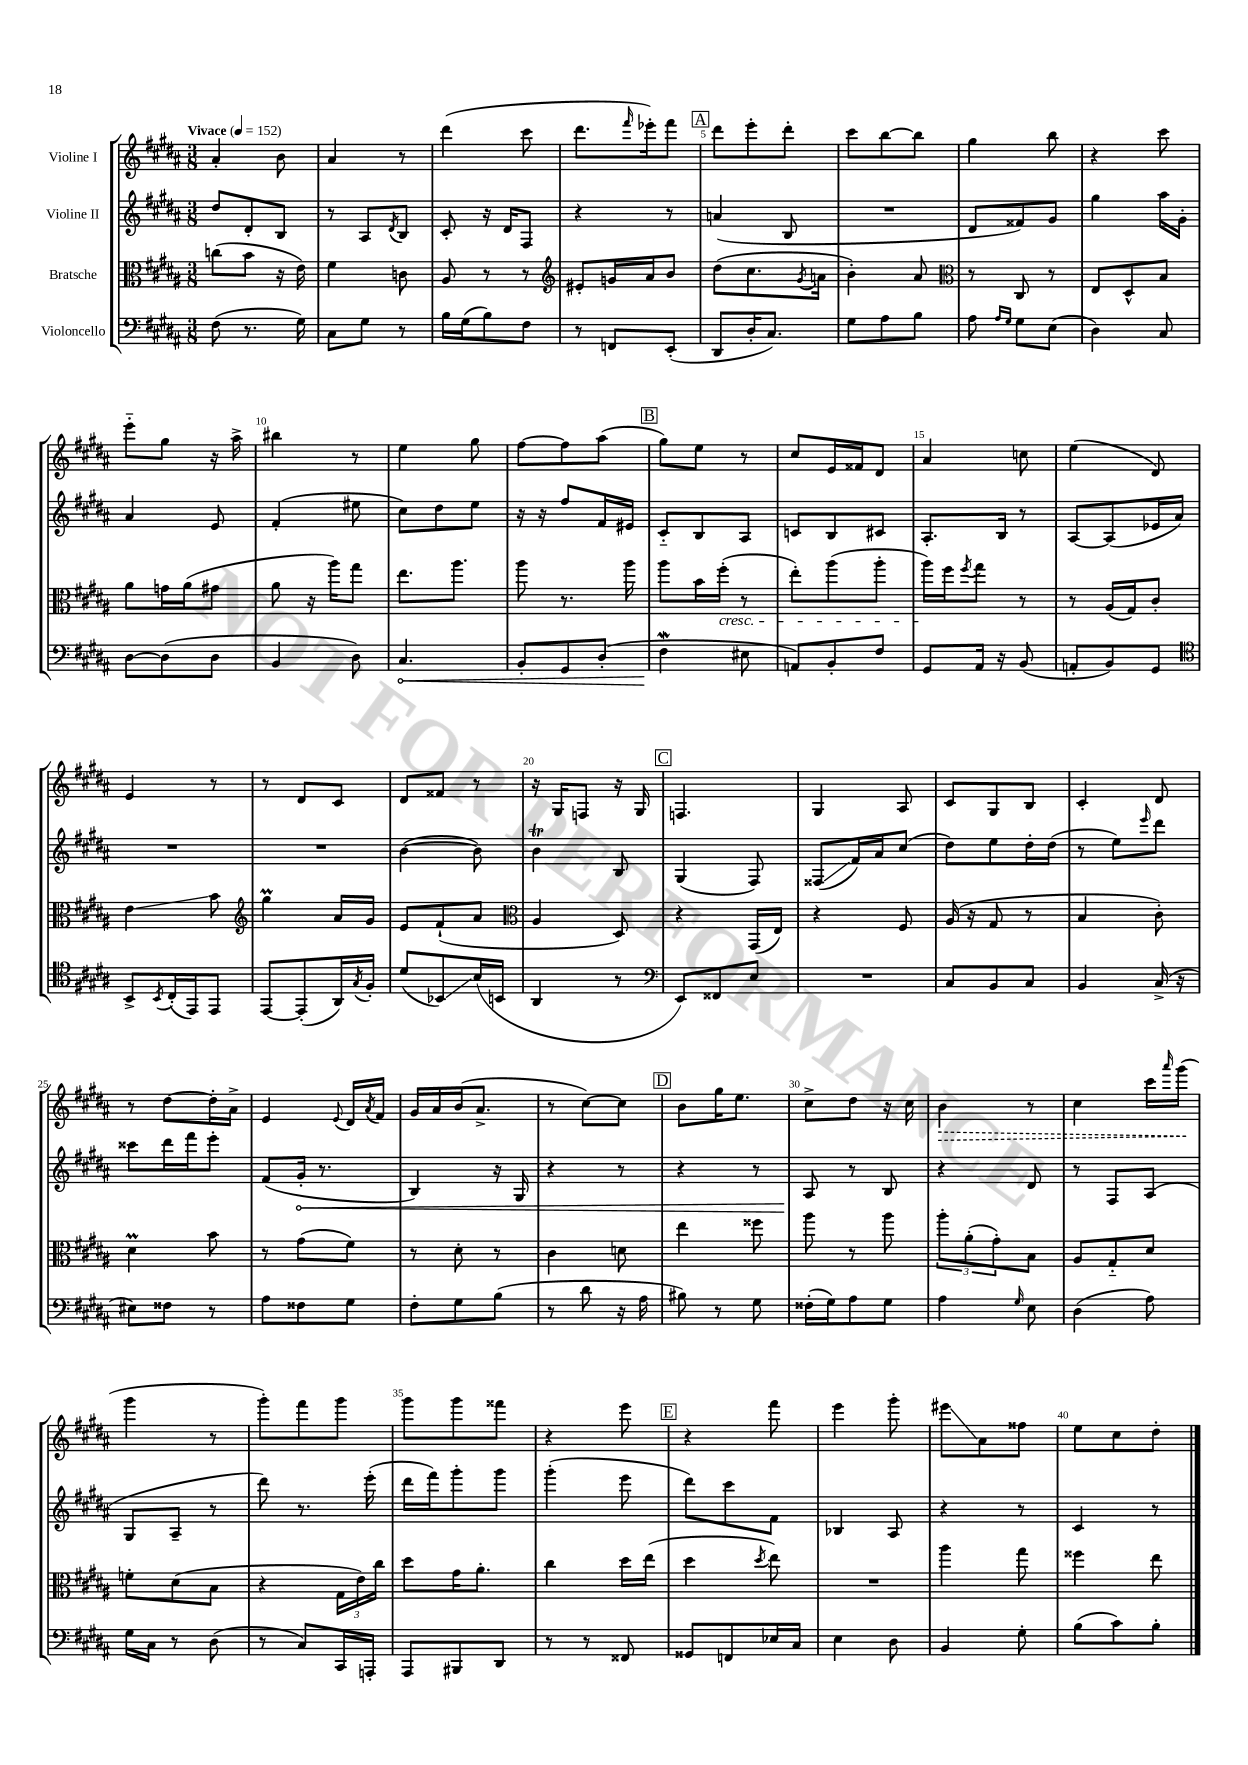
<<
\new StaffGroup <<
\new Staff = "s0" \with { instrumentName = "Violine I" } {
    \clef treble \key b \major \numericTimeSignature \time 3/8 \tempo "Vivace" 4 = 152
    ais'4-. b'8 |
    ais'4 r8 |
    dis'''4( cis'''8 |
    dis'''8. \grace { fis'''16 } ees'''16-.) fis'''8 |
    \mark \markup { \box "A" } dis'''8 e'''8-. dis'''8-. |
    cis'''8 b''8~ b''8 |
    gis''4 b''8 |
    r4 cis'''8 |
    e'''8-_ gis''8 r16 ais''16-> |
    bis''4 r8 |
    e''4 gis''8 |
    fis''8~ fis''8 ais''8( |
    \mark \markup { \box "B" } gis''8) e''8 r8 |
    cis''8 e'16 fisis'16 dis'8 |
    ais'4 c''8 |
    e''4( dis'8) |
    e'4 r8 |
    r8 dis'8 cis'8 |
    dis'8 fisis'8 r8 |
    r16 gis16 f8 r16 gis16 |
    \mark \markup { \box "C" } f4. |
    gis4 ais8 |
    cis'8 gis8 b8 |
    cis'4-. dis'8 |
    r8 dis''8~ dis''16-. ais'16-> |
    e'4 \appoggiatura { e'8 } dis'16 \acciaccatura { ais'8 } fis'16 |
    gis'16 ais'16 b'16( ais'8.-> |
    r8 cis''8~) cis''8 |
    \mark \markup { \box "D" } b'8 gis''16 e''8. |
    cis''8-> dis''8 r16 cis''16 |
    \once \override Hairpin.style = #'dashed-line b'4\> r8 |
    cis''4 cis'''16 \grace { ais'''16 } gis'''16\!( |
    gis'''4 r8 |
    gis'''8-.) fis'''8 gis'''8 |
    gis'''8 gis'''8 fisis'''8 |
    r4 e'''8 |
    \mark \markup { \box "E" } r4 fis'''8 |
    e'''4 gis'''8-. |
    eis'''8\glissando ais'8 fisis''8 |
    e''8 cis''8 dis''8-. \bar "|." |
}
\new Staff = "s1" \with { instrumentName = "Violine II" } {
    \clef treble \key b \major \numericTimeSignature \time 3/8
    dis''8 dis'8-. b8 |
    r8 ais8 \acciaccatura { dis'8 } b8 |
    cis'8-. r16 dis'16 fis8 |
    r4 r8 |
    \mark \markup { \box "A" } a'4( b8 |
    R4. |
    dis'8 fisis'8) gis'8 |
    gis''4 ais''16 gis'16-. |
    ais'4 e'8 |
    fis'4-.( eis''8 |
    cis''8) dis''8 e''8 |
    r16 r16 fis''8 fis'16 eis'16 |
    \mark \markup { \box "B" } cis'8-_ b8 ais8 |
    c'8 b8 cis'8 |
    ais8.-. b16 r8 |
    ais8~ ais8( ees'16 ais'16) |
    R4. |
    R4. |
    b'4~( b'8) |
    b'4\trill b8 |
    \mark \markup { \box "C" } gis4( fis8) |
    fisis8\glissando( fis'16) ais'16 cis''8( |
    dis''8) e''8 dis''16-. dis''16( |
    r8 e''8) \grace { e'''16 } dis'''8 |
    cisis'''8 dis'''16 fis'''16 e'''8-. |
    fis'8( \once \override Hairpin.circled-tip = ##t gis'16-.\< r8. |
    b4) r16 gis16 |
    r4 r8 |
    \mark \markup { \box "D" } r4 r8 |
    ais8\! r8 b8 |
    r4 dis'8 |
    r8 fis8 ais8( |
    gis8 ais8-- r8 |
    dis'''8) r8. e'''16-.( |
    dis'''16 fis'''16) gis'''8-. gis'''8 |
    gis'''4-.( e'''8 |
    \mark \markup { \box "E" } dis'''8) cis'''8 fis'8 |
    bes4 ais8 |
    r4 r8 |
    cis'4 r8 \bar "|." |
}
\new Staff = "s2" \with { instrumentName = "Bratsche" } {
    \clef alto \key b \major \numericTimeSignature \time 3/8
    c''8( b'8 r16 e'16) |
    fis'4 c'8 |
    ais8 r8 r8 |
    \clef treble eis'8-. g'16 ais'16 b'8 |
    \mark \markup { \box "A" } dis''8( cis''8. \acciaccatura { gis'8 } a'16 |
    b'4-.) ais'8 |
    \clef alto r8 cis8 r8 |
    e8 dis8-^ b8 |
    ais'8 g'16 ais'16( gis'8 |
    ais'8 r16 ais''16) gis''8 |
    e''8. ais''8. |
    ais''8 r8. ais''16 |
    \mark \markup { \box "B" } ais''8 b'16 fis''16-.\cresc( r8 |
    e''8-.) ais''8( ais''8-. |
    ais''16\!) fis''16 \acciaccatura { fis''8 } gis''8 r8 |
    r8 ais16( gis16) cis'8-. |
    e'4\glissando b'8 |
    \clef treble gis''4\prall ais'16 gis'16 |
    e'8 fis'8-!( ais'8 |
    \clef alto ais4 dis8) |
    \mark \markup { \box "C" } r4 gis,16( e16) |
    r4 fis8 |
    ais16( r16 gis8 r8 |
    b4 cis'8-.) |
    dis'4\prall b'8 |
    r8 gis'8( fis'8) |
    r8 dis'8-. r8 |
    cis'4 d'8 |
    \mark \markup { \box "D" } e''4 fisis''8 |
    ais''8 r8 ais''8 |
    \tuplet 3/2 { ais''8-. ais'8-.( gis'8-.) } b8 |
    ais8 gis8-_ dis'8 |
    f'8-. dis'8( b8 |
    r4 \tuplet 3/2 { gis16 e'16) cis''16 } |
    dis''8 gis'16 ais'8.-. |
    cis''4 dis''16 e''16( |
    \mark \markup { \box "E" } dis''4 \acciaccatura { dis''8 } e''8) |
    R4. |
    ais''4 gis''8 |
    fisis''4 e''8 \bar "|." |
}
\new Staff = "s3" \with { instrumentName = "Violoncello" } {
    \clef bass \key b \major \numericTimeSignature \time 3/8
    fis8( r8. gis16) |
    cis8 gis8 r8 |
    b16 gis16( b8) fis8 |
    r8 f,8 e,8-.( |
    \mark \markup { \box "A" } dis,8 dis16-. cis8.) |
    gis8 ais8 b8 |
    ais8 \grace { ais16 gis16 } gis8 e8( |
    dis4) cis8 |
    dis8~ dis8( dis8 |
    b,4 dis8) |
    \once \override Hairpin.circled-tip = ##t cis4.\< |
    b,8-. gis,8 dis8-.( |
    \mark \markup { \box "B" } fis4\mordent\! eis8 |
    a,8) b,8-. fis8 |
    gis,8 ais,16 r16 b,8( |
    a,8-. b,8) gis,8 |
    \clef tenor b,8-> \acciaccatura { b,8 } cis16-.( e,16) e,8 |
    e,8~ e,8-.( ais,16) \acciaccatura { gis8 } fis16-. |
    dis'8( bes,8\glissando) b16( b,16 |
    ais,4 r8 |
    \mark \markup { \box "C" } \clef bass e,8) fisis,8 e8 |
    R4. |
    cis8 b,8 cis8 |
    b,4 cis16->( r16 |
    eis8) fisis8 r8 |
    ais8 fisis8 gis8 |
    fis8-. gis8 b8( |
    r8 dis'8 r16 ais16 |
    \mark \markup { \box "D" } bis8) r8 gis8 |
    fisis16-.( gis16) ais8 gis8 |
    ais4 \grace { gis16 } e8 |
    dis4( ais8) |
    gis16 cis16 r8 dis8( |
    r8 cis8) cis,16 a,,16-. |
    ais,,8 bis,,8 dis,8 |
    r8 r8 fisis,8 |
    \mark \markup { \box "E" } gisis,8 f,8 ees16 cis16 |
    e4 dis8 |
    b,4 gis8-. |
    b8( cis'8) b8-. \bar "|." |
}
>>
>>
\layout { \context { \Score \override BarNumber.break-visibility = ##(#f #t #t) barNumberVisibility = #(every-nth-bar-number-visible 5) } }
